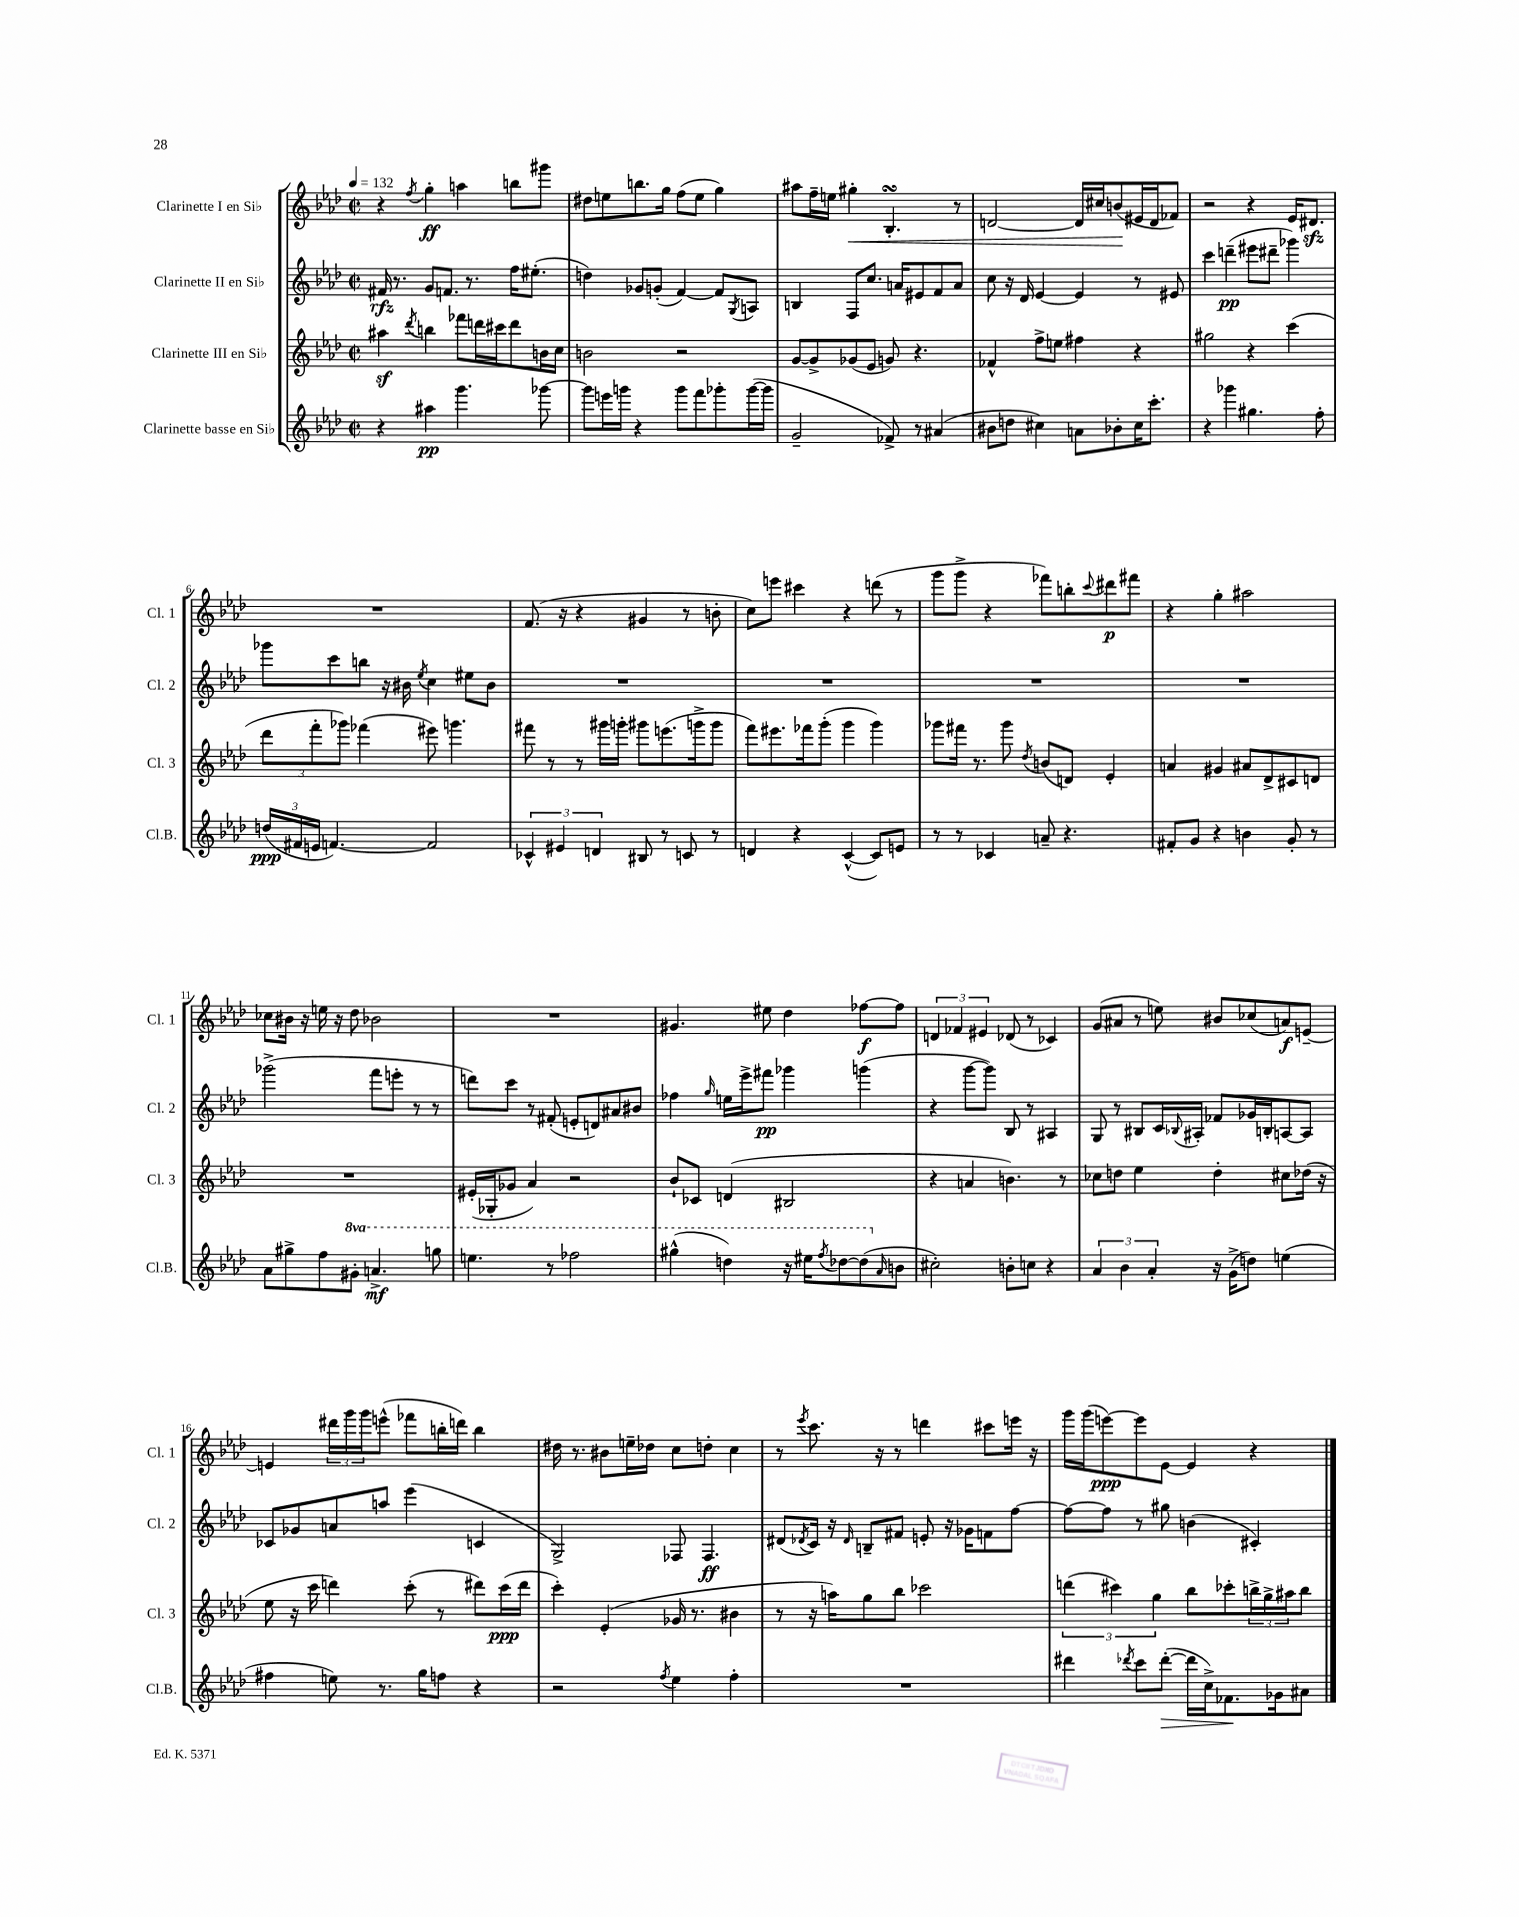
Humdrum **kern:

**kern	**kern	**kern	**kern
*staff4	*staff3	*staff2	*staff1
*clefG2	*clefG2	*clefG2	*clefG2
*k[b-e-a-d-]	*k[b-e-a-d-]	*k[b-e-a-d-]	*k[b-e-a-d-]
*M2/2	*M2/2	*M2/2	*M2/2
*met(c|)	*met(c|)	*met(c|)	*met(c|)
*MM132	*MM132	*MM132	*MM132
4r	4aa#	16f#	4r
.	.	8.r	.
.	8qddd-	.	8qff
4aa#	4bb	8g	4gg'
.	.	8.f	.
4.ggg	8fff-	.	4aa
.	.	8.r	.
.	16ddd	.	.
.	16ccc#	.	.
.	8ddd	16ff	8bb
.	.	(8.ee#'	.
[8ggg-	16b	.	8ggg#
.	16cc	.	.
=	=	=	=
8ggg-]	2b	4dd)	8dd#
16eee	.	.	8ee
16ggg	.	.	.
4r	.	8g-	8.bb
.	.	(8g'	.
.	.	.	16gg
8ggg	2r	[4f)	(8ff
8fff	.	.	8ee
8ggg-'	.	8f]	4gg)
.	.	8qG	.
([16ggg-	.	8A	.
16ggg-]	.	.	.
=	=	=	=
2g~	[8g	4B	8aa#
.	8g^]	.	16ff~
.	.	.	16ee
.	(8g-	8F	4gg#'
.	8e-	8.cc	.
8f-^)	8g)	.	4.B-'
.	.	16a	.
8r	4.r	8e#	.
(4a#	.	8f	.
.	.	8a	8r
=	=	=	=
8b#	4f-^^	8cc	[2d
8dd	.	16r	.
.	.	16d-	.
4cc#)	8ff^	[4e-	.
.	8ee	.	.
8a	4ff#	4e-]	16d]
.	.	.	16cc#
8b-'	.	.	(8b
16cc#	4r	8r	16e#
8.ccc'	.	.	16d
.	.	8e#	8f-)
=	=	=	=
4r	2gg#	4ccc	2r
4ggg-	.	(4ddd~	.
4.gg#	4r	8eee#	4r
.	.	8ddd#~	.
.	(4ccc	4ggg-)	16e-
.	.	.	8.d#
8ff'	.	.	.
=	=	=	=
(24dd	12ddd-	8ggg-	1r
24f#	.	.	.
24e	12fff'	.	.
[4.f)	.	8ccc	.
.	12ggg-)	.	.
.	(4fff-	8bb	.
.	.	16r	.
.	.	16b#	.
.	.	8qee-	.
2f]	8eee#)	4cc	.
.	4.ggg	.	.
.	.	8ee#	.
.	.	8b#	.
=	=	=	=
6c-^^	8fff#	1r	(8.f
.	8r	.	.
6e#	.	.	.
.	.	.	16r
.	8r	.	4r
6d	.	.	.
.	16ggg#	.	.
.	16ggg'	.	.
8B#	8ggg#	.	4g#
8r	(8.eee	.	.
8c	.	.	8r
.	16ggg^	.	.
8r	8ggg	.	8b'
=	=	=	=
4d	8fff)	1r	8cc)
.	8.eee#	.	8eee
4r	.	.	4ccc#
.	16fff-	.	.
.	(8ggg'	.	.
([4c^^	4ggg	.	4r
8c])	4ggg)	.	(8ddd
8e	.	.	8r
=	=	=	=
8r	8ggg-	1r	8ggg
8r	16fff#	.	8ggg^
.	8.r	.	.
4c-	.	.	4r
.	8ggg-	.	.
.	8qdd-	.	.
8a~	(8b	.	8fff-)
4.r	8d)	.	8bb'
.	.	.	8qqccc
.	4e-'	.	8ddd#
.	.	.	8fff#
=	=	=	=
8f#'	4a	1r	4r
8g	.	.	.
4r	4g#	.	4gg'
4b	8a#	.	2aa#
.	8d-^	.	.
8g'	8c#	.	.
8r	8d	.	.
=	=	=	=
8a-	1r	(2ggg-^	8cc-
8gg#^	.	.	16b#
.	.	.	16r
8ff	.	.	16ee
.	.	.	16r
8gg#'	.	.	8dd-
4.aa^	.	8fff	2b-
.	.	8eee'	.
.	.	8r	.
8ggg	.	8r	.
=	=	=	=
4.eee	(16e#'	8ddd)	1r
.	16G-'	.	.
.	8g-	8ccc	.
.	4a-)	8r	.
8r	.	(8f#'	.
2fff-	2r	8e'	.
.	.	8d)	.
.	.	8a#	.
.	.	8b#	.
=	=	=	=
(4ggg#^^	8b-`	4ff-	4.g#
.	8c-	.	.
.	.	16qqgg	.
4ddd)	(4d	16ee	.
.	.	16eee-^	.
.	.	8fff#	8ee#
16r	2B#	4ggg-	4dd-
16eee#	.	.	.
8qfff	.	.	.
[8ddd-	.	.	.
(8ddd-]	.	(4ggg	[8ff-
16qqa-	.	.	.
8b	.	.	8ff-]
=	=	=	=
2cc#')	4r	4r	6d
.	.	.	6f-
.	4a	[8ggg	.
.	.	.	6e#
.	.	8ggg])	.
8b'	4.b)	8B-	(8d-
8cc	.	8r	8r
4r	.	4A#	4c-)
.	8r	.	.
=	=	=	=
6a-	8cc-	8G	(8g
.	8dd	8r	8a#
6b-	.	.	.
.	4ee-	8B#	8r
6a-'	.	.	.
.	.	16c	8ee)
.	.	8qqB-	.
.	.	16A#'	.
16r	4dd'	8f-	8b#
(16g^	.	.	.
8dd)	.	16g-	(8cc-
.	.	16B'	.
(4ee	8cc#	[8A	8a)
.	(16dd-	8A]	[8e~
.	16r	.	.
=	=	=	=
4ff#	8ee-	8c-	4e]
.	16r	8g-	.
.	16ccc	.	.
8ee)	4ddd)	8a	24ddd#
.	.	.	24ggg
.	.	.	24ggg
8.r	.	8aa	(8eee^^
.	(8ccc'	(4eee-	8fff-
16gg	.	.	.
8ff	8r	.	16bb'
.	.	.	16ddd)
4r	8ddd#)	4c	4bb
.	(16ccc	.	.
.	16ddd#	.	.
=	=	=	=
2r	4ccc')	2G^)	16dd#
.	.	.	8.r
.	(4e-'	.	8b#
.	.	.	16ee~
.	.	.	16dd-
8qff	.	.	.
4ee-	16g-	8F-	8cc
.	8.r	.	.
.	.	4.F-	8dd'
4ff'	4b#	.	4cc
=	=	=	=
1r	8r	(8d#	8r
.	.	8qd-	8qeee-
.	16r	16c)	8.ccc
.	16aa)	16r	.
.	.	16qqd-	.
.	8gg	8B~	.
.	.	.	16r
.	8bb-	8f#	8r
.	2ccc-	8e'	4ddd
.	.	16r	.
.	.	16g-	.
.	.	8f	8ccc#
.	.	[8ff	16eee
.	.	.	16r
=	=	=	=
4ddd#	(6ddd	8ff_	16ggg
.	.	.	(16ggg
.	.	8ff]	[8eee)
.	6ccc#)	.	.
8qddd-	.	.	.
8ccc	.	8r	8eee]
.	6gg	.	.
([8ddd-'	.	8gg#	[8e-
16ddd-]	8bb-	(4b	4e-]
16cc^)	.	.	.
8.f-	8ccc-'	.	.
.	24bb^	4c#')	4r
.	24gg^	.	.
16g-	.	.	.
.	24aa#	.	.
8a#	8bb	.	.
==	==	==	==
*-	*-	*-	*-
